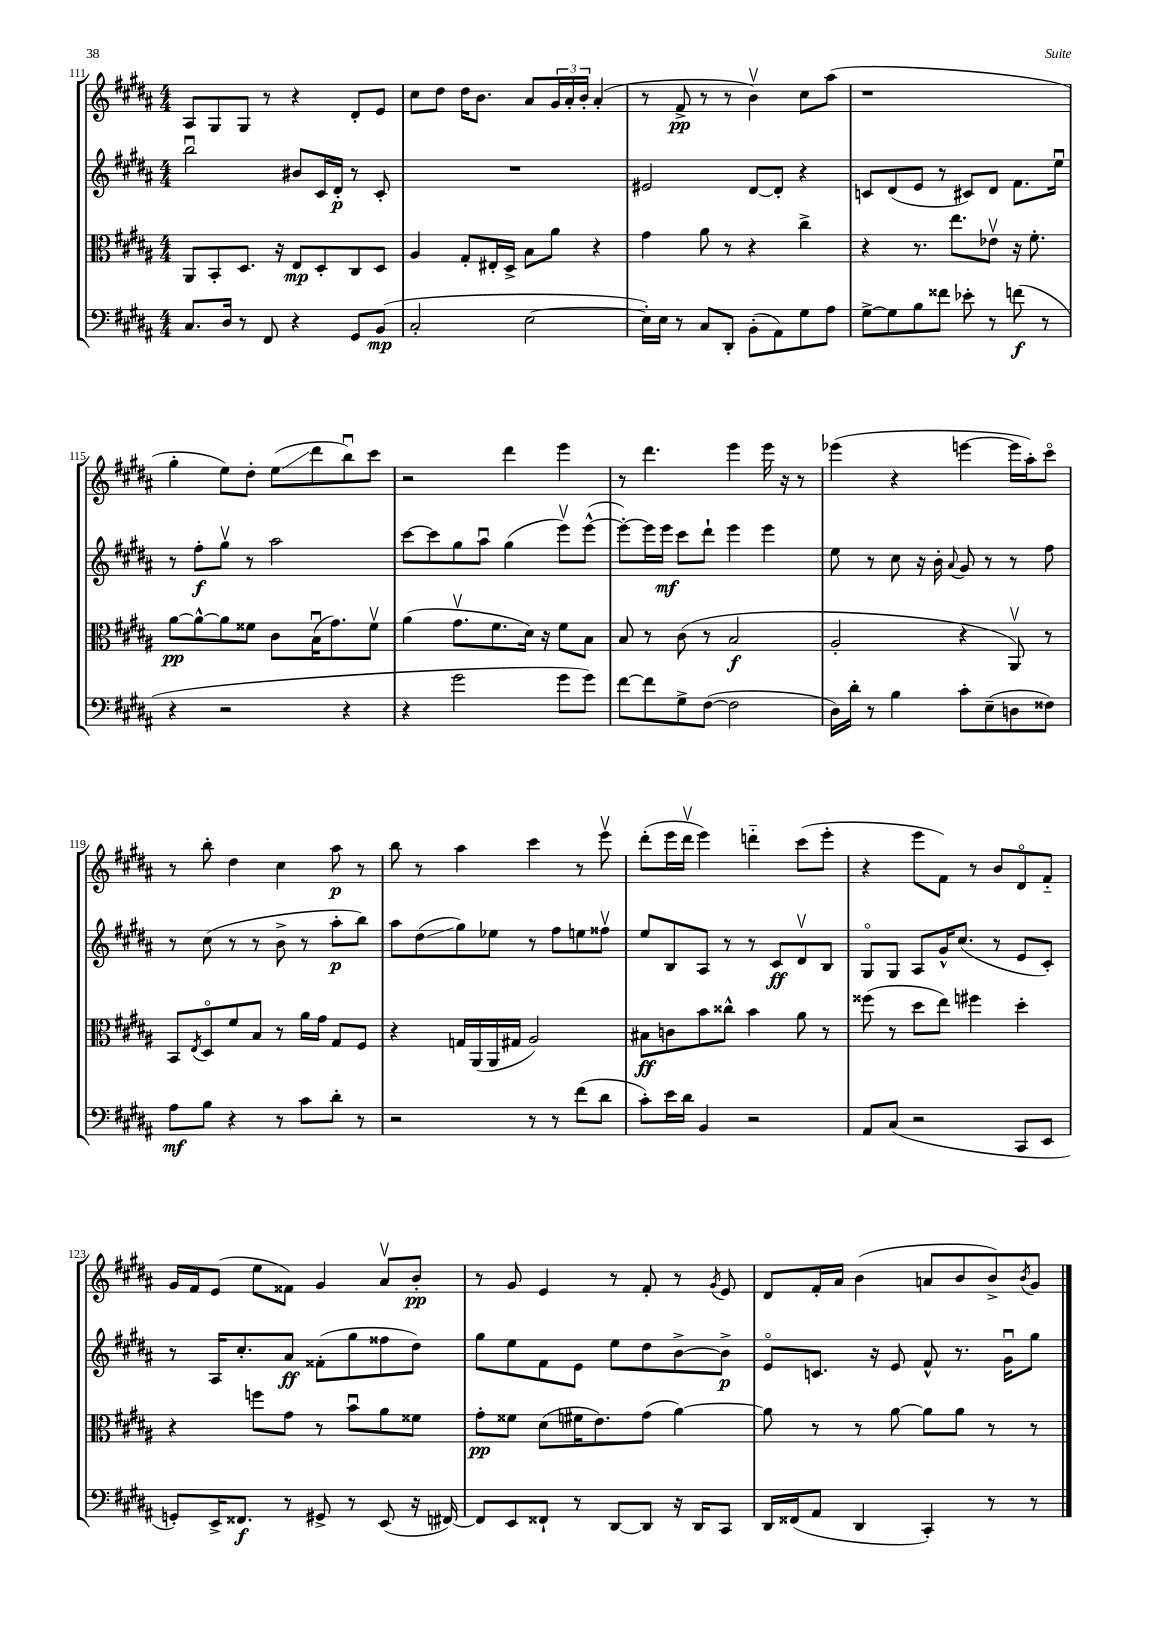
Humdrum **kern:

**kern	**kern	**kern	**kern
*staff4	*staff3	*staff2	*staff1
*clefF4	*clefC3	*clefG2	*clefG2
*k[f#c#g#d#a#]	*k[f#c#g#d#a#]	*k[f#c#g#d#a#]	*k[f#c#g#d#a#]
*M4/4	*M4/4	*M4/4	*M4/4
8.C#/L	8AA#/L	2bbu\	8A#/L
.	8BB'/	.	8G#/
16D#/Jk	.	.	.
8r	8.D#/J	.	8G#/J
8FF#/	.	.	8r
.	16r	.	.
4r	8E/L	8b#/L	4r
.	8D#'/	16c#/L	.
.	.	16d#'/JJ	.
8GG#/L	8C#/	8r	8d#'/L
(8BB/J	8D#/J	8c#'/	8e/J
=	=	=	=
2C#'/	4A#/	1r	8cc#\L
.	.	.	8dd#\J
.	8G#'/L	.	16dd#\LK
.	.	.	8.b\J
.	16E#'/L	.	.
.	16D#^/JJ	.	.
[2E\	8B\L	.	8a#/L
.	8a#\J	.	24g#/L
.	.	.	24a#'/
.	.	.	24b'/JJ
.	4r	.	(4a#'/
=	=	=	=
16E'\]LL)	4g#\	2e#/	8r
16E\JJ	.	.	.
8r	.	.	8f#^/
8C#/L	8a#\	.	8r
8DD#'/J	8r	.	8r
(8BB'\L	4r	[8d#/L	4bv\)
8AA#\)	.	8d#'/]J	.
8G#\	4cc#^\	4r	8cc#\L
8A#\J	.	.	(8aa#\J
=	=	=	=
[8G#^\L	4r	8c/L	1r
8G#\]	.	(8d#/	.
8B\	8.r	8e/J	.
8f##\J	.	8r	.
.	8.ee\L	.	.
8e-'\	.	8c#/L)	.
8r	8e-v\J	8d#/J	.
(8f\	16r	8.f#\L	.
.	8.f#'\	.	.
8r	.	.	.
.	.	16eeu\Jk	.
=	=	=	=
4r	[8a#\L	8r	4gg#'\
.	8a#^^\_	8ff#'\L	.
2r	8a#\]	8gg#v\J	8ee\L)
.	8f##\J	8r	8dd#'\J
.	8c#\L	2aa#\	(8ee\L
.	(16Bu\K	.	8ddd#\
.	8.g#\)	.	.
4r	.	.	8bbu\)
.	8f##v\J	.	8ccc#\J
=	=	=	=
4r	(4a#\	[8ccc#\L	2r
.	.	8ccc#\]	.
2g#\	8.g#v\L	8gg#\	.
.	.	8aa#u\J	.
.	8.f#\	.	.
.	.	(4gg#\	4ddd#\
.	16d#\Jk)	.	.
.	16r	.	.
8g#\L	8f#\L	8eeev\L)	4eee\
8g#\J)	8B\J	([8eee^^\J	.
=	=	=	=
[8f#\L	8B/	8eee'\_L)	8r
8f#\]	8r	16eee\]L	4.ddd#\
.	.	16eee\JJ	.
8G#^\	(8c#\	8ccc#\L	.
([8F#\J	8r	8ddd#`\J	.
2F#\]	2B/	4eee\	4eee\
.	.	4eee\	16eee\
.	.	.	16r
.	.	.	8r
=	=	=	=
16D#\LL)	2A#'/	8ee\	(4eee-\
16d#'\JJ	.	.	.
8r	.	8r	.
4B\	.	8cc#\	4r
.	.	16r	.
.	.	16b'\	.
.	.	8qqa#/	.
8c#'\L	4r	8g#/	[4eee\
(8E~\	.	8r	.
8D\	8AA#v/)	8r	16eee\]LL
.	.	.	16aa#'\J)
8F##\J)	8r	8ff#\	8ccc#o\J
=	=	=	=
8A#\L	8BB/L	8r	8r
.	8qE/	.	.
8B\J	8D#o/	(8cc#\	8bb'\
4r	8f#/	8r	4dd#\
.	8B/J	8r	.
8r	8r	8b^\	4cc#\
8c#\L	16a#\LL	8r	.
.	16g#\JJ	.	.
8d#'\J	8G#/L	8aa#'\L	8aa#\
8r	8F#/J	8bb\J)	8r
=	=	=	=
2r	4r	8aa#\L	8bb\
.	.	(8dd#\	8r
.	16G/LL	8gg#\)	4aa#\
.	(16AA#/	.	.
.	16AA#/	8ee-\J	.
.	16G#/JJ	.	.
8r	2A#/)	8r	4ccc#\
8r	.	8ff#\L	.
(8f#\L	.	8ee\	8r
8d#\J	.	8ff##v\J	8eeev\
=	=	=	=
8c#'\L)	8B#\L	8ee/L	(8ddd#'\L
16e\L	8c\	8B/	16eee\L
16d#\JJ	.	.	16ddd#v\JJ
4BB/	8b\	8A#/J	4eee\)
.	8cc##^^\J	8r	.
2r	4b\	8r	4ddd'~\
.	.	8c#/L	.
.	8a#\	8d#v/	(8ccc#\L
.	8r	8B/J	8eee'\J
=	=	=	=
8AA#/L	(8ff##\	8G#o/L	4r
(8C#/J	8r	8G#/J	.
2r	8dd#\L	8A#/L	8eee\L
.	8ee\J)	16g#^^/K	8f#\J)
.	.	(8.cc#/J	.
.	4ff#\	.	8r
.	.	8r	8b/L
8CC#/L	4dd#'\	8e/L	8d#o/
8EE/J	.	8c#'/J)	8f#'~/J
=	=	=	=
8GG'/L)	4r	8r	16g#/LL
.	.	.	16f#/J
16EE^/K	.	16A#/LK	(8e/J
8.FF##/J	.	8.cc#'/	.
.	8ff\L	.	8ee\L
8r	8g#\J	8a#/J	8f##\J)
8GG#^/	8r	(8f##'\L	4g#/
8r	8bu\L	8gg#\	.
(8EE/	8a#\	8ff##\	8a#v/L
16r	8f##\J	8dd#\J)	8b'/J
[16FF#/)	.	.	.
=	=	=	=
8FF#/]L	8g#'\L	8gg#\L	8r
8EE/	8f##\J	8ee\	8g#/
8FF##`/J	(8d#\L	8f#\	4e/
8r	16f#\K	8e\J	.
.	8.e\)	.	.
[8DD#/L	.	8ee\L	8r
8DD#/]J	(8g#\J	8dd#\	8f#'/
16r	[4a#\)	[8b^\	8r
16DD#/LK	.	.	.
.	.	.	8qg#/
8CC#/J	.	8b^\]J	8e/
=	=	=	=
16DD#/LL	8a#\]	8eo/L	8d#/L
(16FF##/J	.	.	.
8AA#/J	8r	8.c/J	16f#'/L
.	.	.	16a#/JJ
4DD#/	8r	.	(4b\
.	.	16r	.
.	[8a#\	8e/	.
4CC#'/)	8a#\]L	8f#^^/	8a/L
.	8a#\J	8.r	8b/
8r	8r	.	8b^/)
.	.	16g#u\LK	.
.	.	.	8qb/
8r	8r	8gg#\J	8g#/J
==	==	==	==
*-	*-	*-	*-
